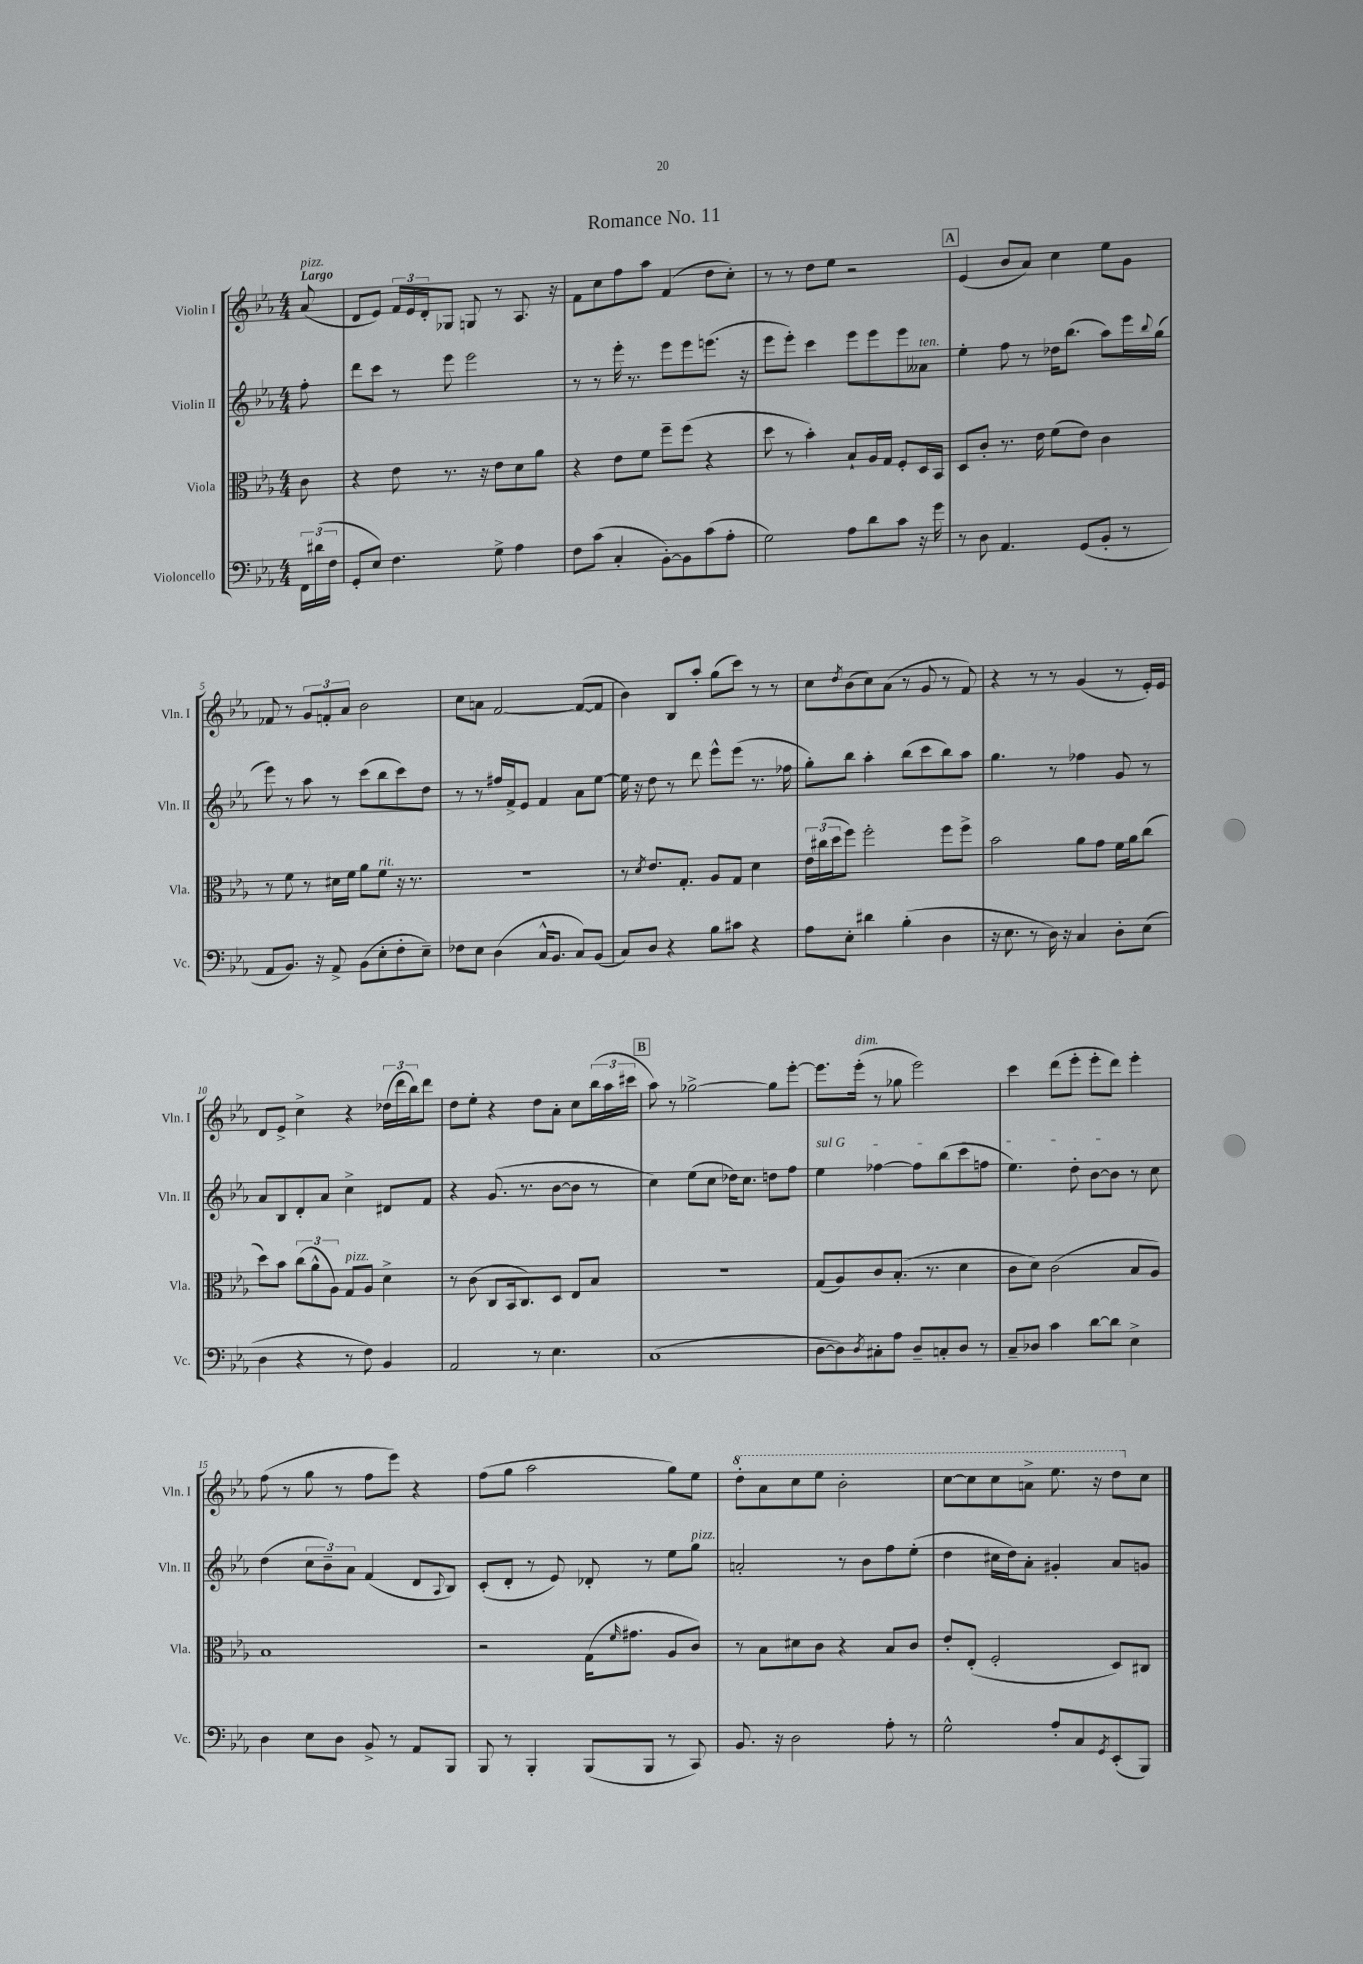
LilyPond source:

\header { title = "Romance No. 11" }
<<
\new StaffGroup <<
\new Staff = "s0" \with { instrumentName = "Violin I" shortInstrumentName = "Vln. I" } {
    \clef treble \key ees \major \numericTimeSignature \time 4/4 \partial 8 \tempo "Largo"
    aes'8^\markup { \italic "pizz." }( |
    d'8 ees'8) \tuplet 3/2 { f'16 ees'16 d'16-. } ges8 g8 r8 aes8. r16 |
    f'8 c''8 f''8 aes''8 f'4( d''8 c''8-.) |
    r8 r8 d''8 ees''8 r2 |
    \mark \markup { \box "A" } ees'4( bes'8 aes'8) c''4 ees''8 g'8 |
    fes'8 r8 \tuplet 3/2 { g'8 f'8-. aes'8 } bes'2 |
    c''8 a'8 f'2~ f'8~( f'8 |
    bes'4) bes8 aes''8-. g''8( c'''8) r8 r8 |
    c''8 \acciaccatura { d''8 } bes'8( c''8) aes'8( r8 g'8 r8 f'8) |
    r4 r8 r8 g'4( r8 ees'16-.) ees'16 |
    d'8 ees'8-> c''4-> r4 \tuplet 3/2 { des''16( d'''16 bes''16) } d'''8 |
    d''8 ees''8-. r4 d''8 aes'8-. c''8 \tuplet 3/2 { bes''16( aes''16 cis'''16 } |
    \mark \markup { \box "B" } aes''8) r8 ges''2~-> ges''8 ees'''8~-. |
    ees'''8. ees'''16-.^\markup { \italic "dim." }( r8 ges''8 ees'''2) |
    c'''4 d'''8( ees'''8-. ees'''8-. d'''8) ees'''4-. |
    f''8( r8 g''8 r8 f''8 ees'''8) r4 |
    f''8( g''8 aes''2 g''8) ees''8 |
    \ottava #1 d'''8-. aes''8 c'''8 ees'''8 bes''2-. |
    c'''8~ c'''8 c'''8 a''8-> ees'''8. r16 d'''8 \ottava #0 c''8 \bar "|." |
}
\new Staff = "s1" \with { instrumentName = "Violin II" shortInstrumentName = "Vln. II" } {
    \clef treble \key ees \major \numericTimeSignature \time 4/4 \partial 8
    f''8-. |
    d'''8 c'''8 r8 ees'''8 ees'''2 |
    r8 r8 ees'''16-. r8. ees'''8 ees'''8 e'''8.( r16 |
    ees'''8 ees'''8-.) c'''4 ees'''8 ees'''8 ees'''8 aeses'8^\markup { \italic "ten." } |
    \mark \markup { \box "A" } ees''4-. f''8 r8 des''16 bes''8.( aes''8) ees'''16 \appoggiatura { bes''8 } g''16( |
    ees'''8) r8 aes''8 r8 c'''8( bes''8 c'''8) d''8 |
    r8 r8 fis''16 f'16-> ees'8 f'4 aes'8 ees''8~ |
    ees''16 r16 d''8 r8 d'''8 ees'''8-^ ees'''8( r8. fes''16 |
    g''8-.) bes''8 aes''4-. bes''8( c'''8 bes''8) aes''8 |
    g''4. r8 fes''4 g'8 r8 |
    aes'8 bes8 d'8-. aes'8 c''4-> dis'8 f'8 |
    r4 g'8.( r8. bes'8~ bes'8 r8 |
    \mark \markup { \box "B" } c''4) ees''8( c''8 des''16) c''8. d''8 f''8 |
    \once \override TextSpanner.bound-details.left.text = \markup { \italic "sul G" } ees''4\startTextSpan fes''4~ fes''8 bes''8( c'''8 f''8 |
    ees''4.) d''8-. bes'8~ bes'8\stopTextSpan r8 c''8 |
    d''4( \tuplet 3/2 { c''8 bes'8--) aes'8 } f'4( d'8 \appoggiatura { aes8 } bes8) |
    c'8-.( d'8-. r8 ees'8) des'8-. r8 ees''8 g''8^\markup { \italic "pizz." } |
    a'2-. r8 bes'8 f''8 ees''8-.( |
    d''4 cis''16 d''16) aes'8-. gis'4-. aes'8 g'8 \bar "|." |
}
\new Staff = "s2" \with { instrumentName = "Viola" shortInstrumentName = "Vla." } {
    \clef alto \key ees \major \numericTimeSignature \time 4/4 \partial 8
    c'8 |
    r4 ees'8 r8. r16 ees'8 d'8 aes'8 |
    r4 ees'8 f'8 f''8-- f''8( r4 |
    d''8 r8 bes'4-.) bes8-! aes16 g16 f8-. d16 bes,16 |
    \mark \markup { \box "A" } d8 c'8-. r8. ees'16 f'8( ees'8) c'4 |
    r8 f'8 r8 dis'16 f'16 aes'8 f'8^\markup { \italic "rit." } r16 r8. |
    R1 |
    r8 \acciaccatura { d'8 } ees'8. g8.-. aes8 g8 d'4 |
    \tuplet 3/2 { ees'16 cis''16( d''16 } f''8) f''2-. f''8 f''8-> |
    bes'2 aes'8 g'8 f'16 aes'16 c''8( |
    d''8) bes'8 \tuplet 3/2 { c''8( aes'8-^ aes8) } g8^\markup { \italic "pizz." } aes8 d'4-> |
    r8 c'8( c8 bes,16 c8.) d8 ees8 bes8 |
    \mark \markup { \box "B" } R1 |
    g8( aes8) c'8 bes8.-.( r8. d'4 |
    c'8 d'8) c'2( bes8 aes8) |
    bes1 |
    r2 g16( \grace { f'16 } gis'8. aes8 c'8) |
    r8 bes8 dis'8 c'8 r4 bes8 c'8 |
    ees'8-. ees8-.( f2-. d8) cis8 \bar "|." |
}
\new Staff = "s3" \with { instrumentName = "Violoncello" shortInstrumentName = "Vc." } {
    \clef bass \key ees \major \numericTimeSignature \time 4/4 \partial 8
    \tuplet 3/2 { f,16 dis'16( f16 } |
    g,8-. ees8) f4. g8-> aes4 |
    f8 c'8( c4-. bes,8~-.) bes,8 c'8( aes8-. |
    g2) aes8 d'8 c'8 r16 g'16 |
    \mark \markup { \box "A" } r8 d8 aes,4. g,8( bes,8-. r8 |
    aes,8 bes,8.) r16 aes,8-> bes,8( ees8-. f8-. ees8--) |
    fes8 ees8 d4( c16-^ bes,8. c8) bes,8( |
    c8) d8 r4 bes8 cis'8 r4 |
    aes8 ees8-. dis'4 bes4-.( d4 |
    r16 ees8. r8 d16) r16 c4 d8-. ees8( |
    d4 r4 r8 f8) bes,4 |
    aes,2 r8 ees4. |
    \mark \markup { \box "B" } c1( |
    d8~ d8) \acciaccatura { d8 } cis8-. aes8 d8-- c8-. d8 r8 |
    c8-- des8 c'4 d'8~ d'8 ees4-> |
    d4 ees8 d8 bes,8-> r8 aes,8 bes,,8 |
    bes,,8 r8 bes,,4-. bes,,8( bes,,8 r8 c,8) |
    bes,8. r16 d2 aes8-. r8 |
    g2-^ aes8-. c8 \acciaccatura { g,8 } ees,8-.( bes,,8) \bar "|." |
}
>>
>>
